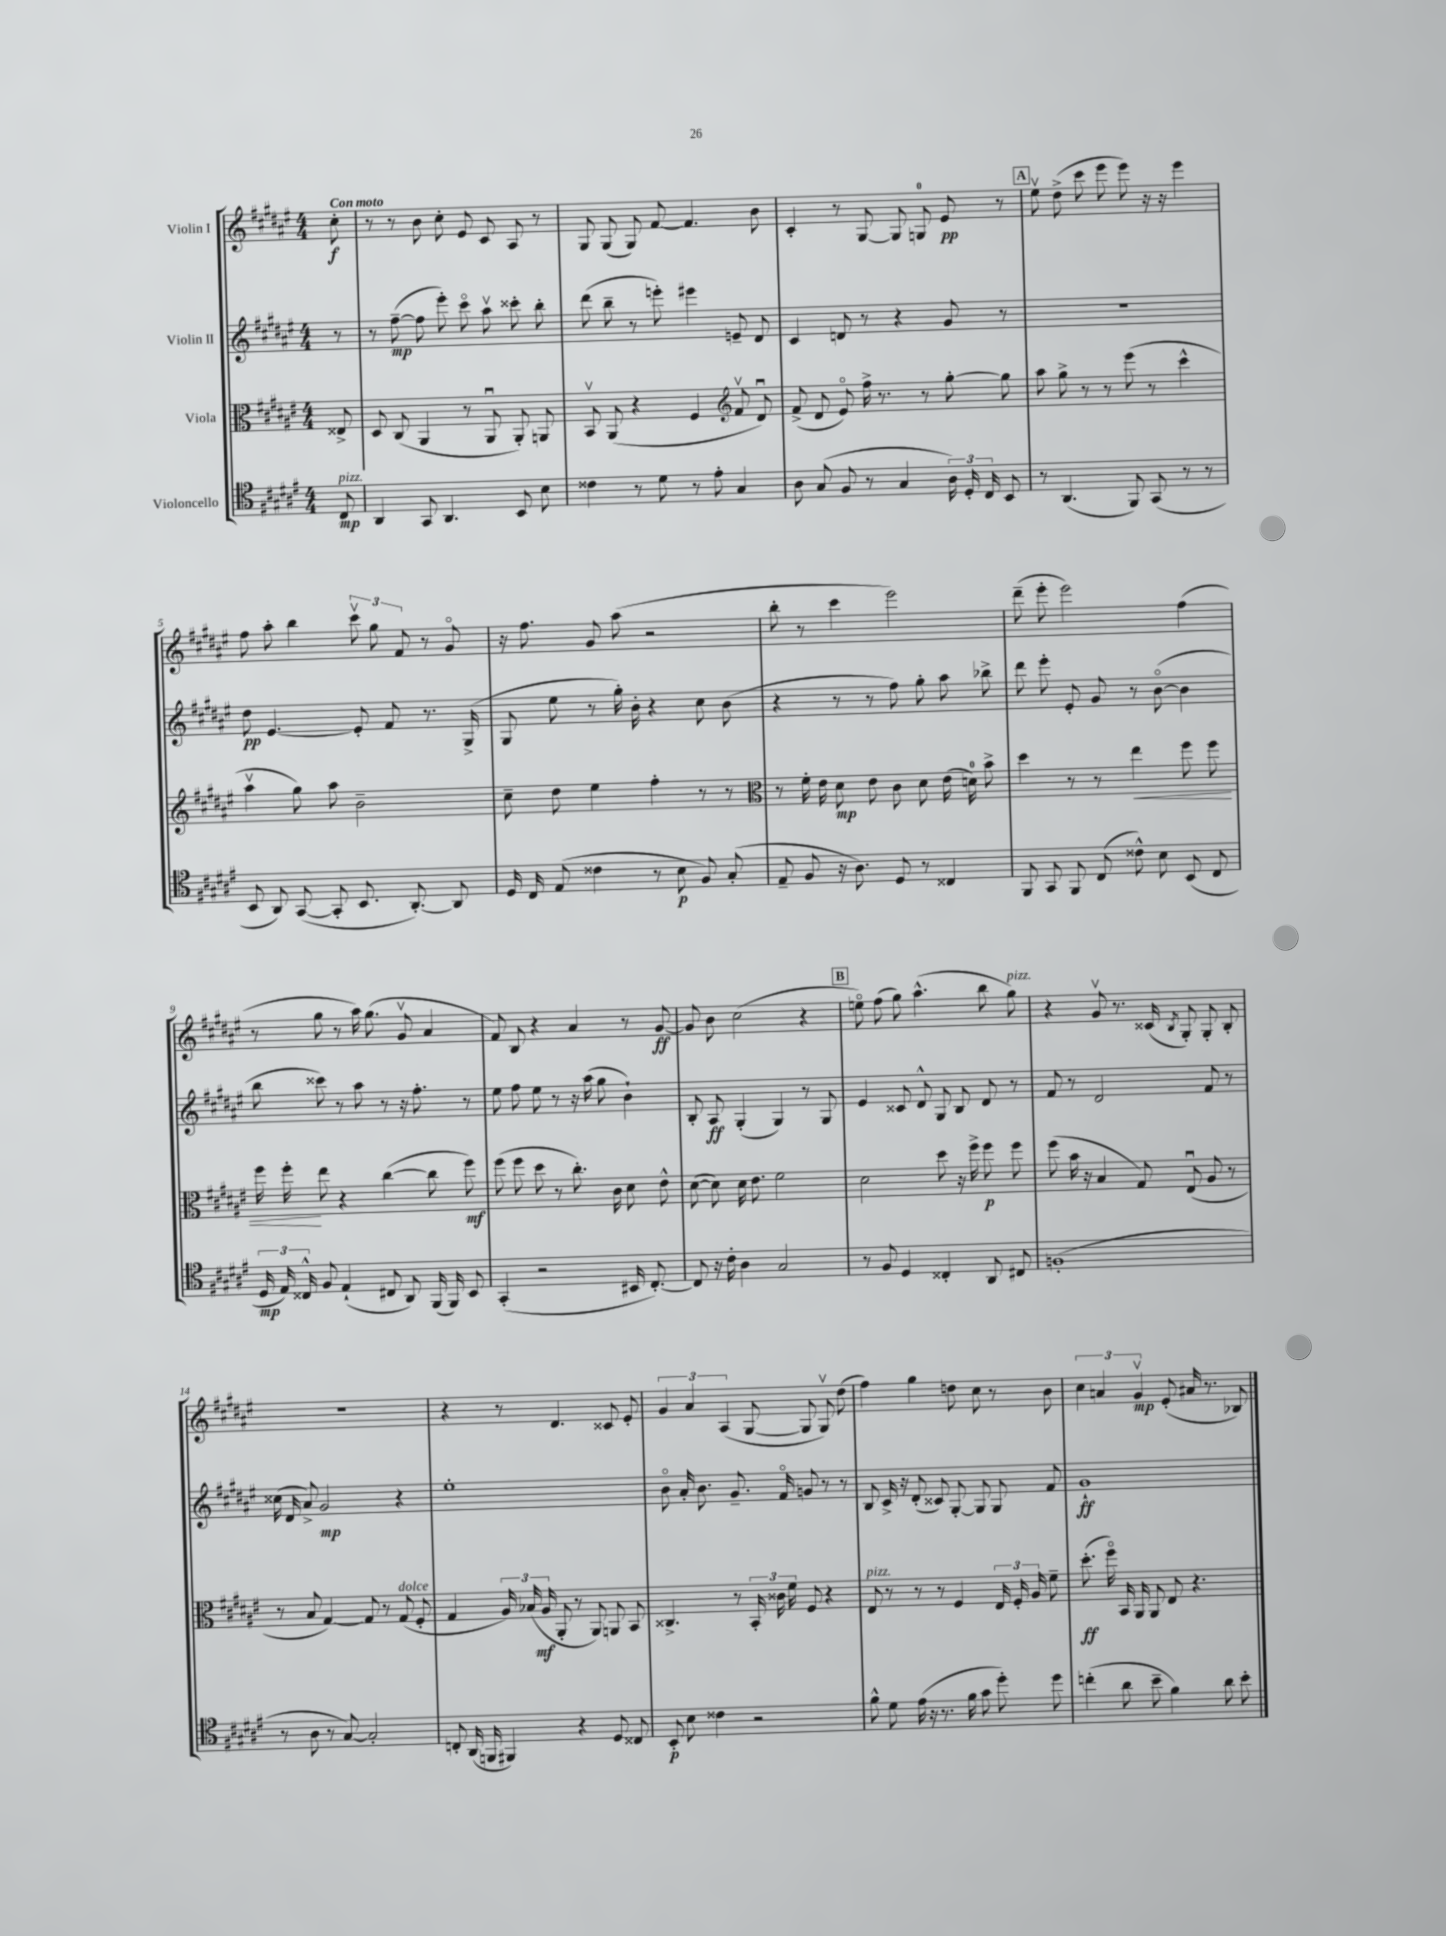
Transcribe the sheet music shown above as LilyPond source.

<<
\new StaffGroup <<
\new Staff = "s0" \with { instrumentName = "Violin I" } {
    \clef treble \key fis \major \numericTimeSignature \time 4/4 \partial 8 \tempo "Con moto"
    \autoBeamOff cis''8-.\f |
    r8 r8 b'8 cis''8-. eis'8 cis'8 ais8 r8 |
    gis8 gis8( gis8) fis'8~ fis'4. b'8 |
    cis'4-. r8 gis8~ gis8 g8-0 eis'8\pp r8 |
    \mark \markup { \box "A" } eis''8\upbow dis''8->( cis'''8 eis'''8 eis'''8) r16 r16 eis'''4 |
    fis''8 ais''8-. b''4 \tuplet 3/2 { cis'''8\upbow gis''8 fis'8 } r8 gis'8\flageolet |
    r16 fis''8. gis'8 ais''8( r2 |
    b''8-. r8 cis'''4 eis'''2) |
    dis'''8--( eis'''8-. eis'''2) fis''4( |
    r8 gis''8 r8 ais''16) gis''8.( gis'8\upbow ais'4 |
    fis'8) b8 r4 ais'4 r8 gis'8~\ff |
    gis'8 b'8 cis''2( r4 |
    \mark \markup { \box "B" } e''8\flageolet) fis''8( gis''8) ais''4.-^( b''8 gis''8^\markup { \italic "pizz." }) |
    r4 gis'8\upbow r8. cisis'16( \acciaccatura { b8 } gis8-.) gis8-. b8-. |
    R1 |
    r4 r8 dis'4. cisis'8 eis'8-. |
    \tuplet 3/2 { gis'4 ais'4 ais4( } gis8~ gis8 gis8\upbow) dis''8( |
    fis''4) gis''4 d''8 cis''8 r8 b'8 |
    \tuplet 3/2 { cis''4 a'4 gis'4\upbow\mp } eis'8-.( ais'16 r8. bes8) \bar "|." |
}
\new Staff = "s1" \with { instrumentName = "Violin II" } {
    \clef treble \key fis \major \numericTimeSignature \time 4/4 \partial 8
    \autoBeamOff r8 |
    r8 fis''8~--\mp( fis''8 eis'''8-.) cis'''8\flageolet ais''8\upbow cisis'''8-. b''8-. |
    dis'''8( b''8-- r8 e'''8-.) eis'''4 e'8-- dis'8 |
    cis'4 d'8 r8 r4 gis'8 r8 |
    \mark \markup { \box "A" } R1 |
    dis''8\pp eis'4.~ eis'8-. fis'8 r8. gis16->( |
    gis8 eis''8 r8 gis''16-.) b'16-. r4 cis''8 b'8( |
    r4 r8 r8 fis''8) gis''8-. ais''8 bes''8-> |
    dis'''8 eis'''8-. eis'8-. gis'8 r8 b'8~\flageolet( b'4 |
    b''8 cisis'''8) r8 ais''8 r8 r16 fis''8.-. r8 |
    eis''8 fis''8 eis''8 r8 r16 ais''16( gis''8 b'4-!) |
    b8-. ais8\ff gis4-.( gis4) r8 gis8 |
    \mark \markup { \box "B" } eis'4 cisis'8 dis'8-^ gis8 b8 dis'8 r8 |
    fis'8 r8 dis'2 fis'8 r8 |
    cisis''16( dis'16 ais'8->) gis'2\mp r4 |
    eis''1-. |
    b'8\flageolet ais'16-. b'8. gis'8.-- fis'16\flageolet g'8 r8 r8 |
    b8 cis'16-> r16 dis'8-.( cisis'8) gis8~-. gis8 gis8 fis'8 |
    gis'1-!\ff \bar "|." |
}
\new Staff = "s2" \with { instrumentName = "Viola" } {
    \clef alto \key fis \major \numericTimeSignature \time 4/4 \partial 8
    \autoBeamOff eisis8-> |
    dis8 cis8( ais,4 r8 ais,8\downbow ais,8-.) a,8 |
    b,8\upbow ais,8( r4 fis4 \clef treble fis'8\upbow dis'8\downbow) |
    fis'8->( dis'8 eis'8\flageolet) fis''16-> r8. r8 gis''8~-. gis''8 |
    \mark \markup { \box "A" } ais''8 gis''8-> r8 r8 eis'''8( r8 cis'''4-^ |
    ais''4\upbow gis''8) ais''8 b'2-- |
    cis''8-- dis''8 eis''4 fis''4-. r8 r8 |
    \clef alto r8 fis'16-. eis'16 dis'8\mp eis'8 cis'8 dis'8 eis'16( d'16-0) b'8-> |
    dis''4 r8 r8 eis''4\< fis''8 fis''8 |
    fis''16 fis''16-.\! eis''8 r4 cis''4~( cis''8 fis''8\mf) |
    fis''8( fis''8 dis''8 r8 cis''8.-.) cis'16 dis'8 eis'8-^ |
    dis'8~( dis'8) dis'16 eis'8. fis'2 |
    \mark \markup { \box "B" } dis'2 dis''8 r16 fis''16-> fis''8\p fis''8 |
    fis''8( b'16 r16 b4 gis8) eis8\downbow( ais8 r8 |
    r8 b8 gis4~) gis8 r8 gis8^\markup { \italic "dolce" }( fis8-. |
    gis4 \tuplet 3/2 { ais16) bes16( ais16\mf } ais,8-. r8 ais,8) a,8 b,8 |
    cisis4.-> r8 \tuplet 3/2 { b,16-. cisis'16 fis'16 } fis8 r4 |
    eis8^\markup { \italic "pizz." } r8 r8 r8 fis4 \tuplet 3/2 { eis16 fis16-. ais16 } fis'8-- |
    dis''8.-.\ff( fis''16\flageolet) b,16 ais,16 ais,8 eis8 r4. \bar "|." |
}
\new Staff = "s3" \with { instrumentName = "Violoncello" } {
    \clef tenor \key fis \major \numericTimeSignature \time 4/4 \partial 8
    \autoBeamOff cis8\mp^\markup { \italic "pizz." } |
    ais,4 gis,8 ais,4. b,8 b8 |
    cisis'4 r8 dis'8 r8 eis'8-. gis4 |
    ais8 gis8( fis8 r8 gis4 \tuplet 3/2 { ais16) dis16-. cis16 } b,8 |
    \mark \markup { \box "A" } r8 ais,4.( fis,8) gis,8( r8 r8 |
    b,8 ais,8) gis,8~( gis,8-. b,8. ais,8.~-.) ais,8 |
    dis16 cis16 eis8( cisis'4 r8 b8\p fis8) gis8-.( |
    eis8-- fis8 r16 ais8.) dis8 r8 cisis4 |
    fis,8 gis,8 fis,8 cis8( cisis'8-^) b8 b,8( cis8 |
    \tuplet 3/2 { dis16\mp eis16) cisis16-^ } fis8 eis4-!( cis8 ais,8) fis,16( fis,16) b,8 |
    gis,4-.( r2 bis,16 cis8.~-.) |
    cis8 r16 cis'16-. ais4 gis2 |
    \mark \markup { \box "B" } r8 fis8 dis4 cisis4-. ais,8 cis8 |
    f1-.( |
    r8 ais8 r8 gis8~) gis2-. |
    c8-. ais,16( f,16 fis,4) r4 dis8 cisis8 |
    b,8-.\p b8 cisis'4 r2 |
    fis'8-^ dis'8 eis'16( r16 r8. fis'16 gis'8 dis''8-.) dis''8 |
    c''4-.( ais'8 b'8-- fis'4) ais'8 b'8-. \bar "|." |
}
>>
>>
